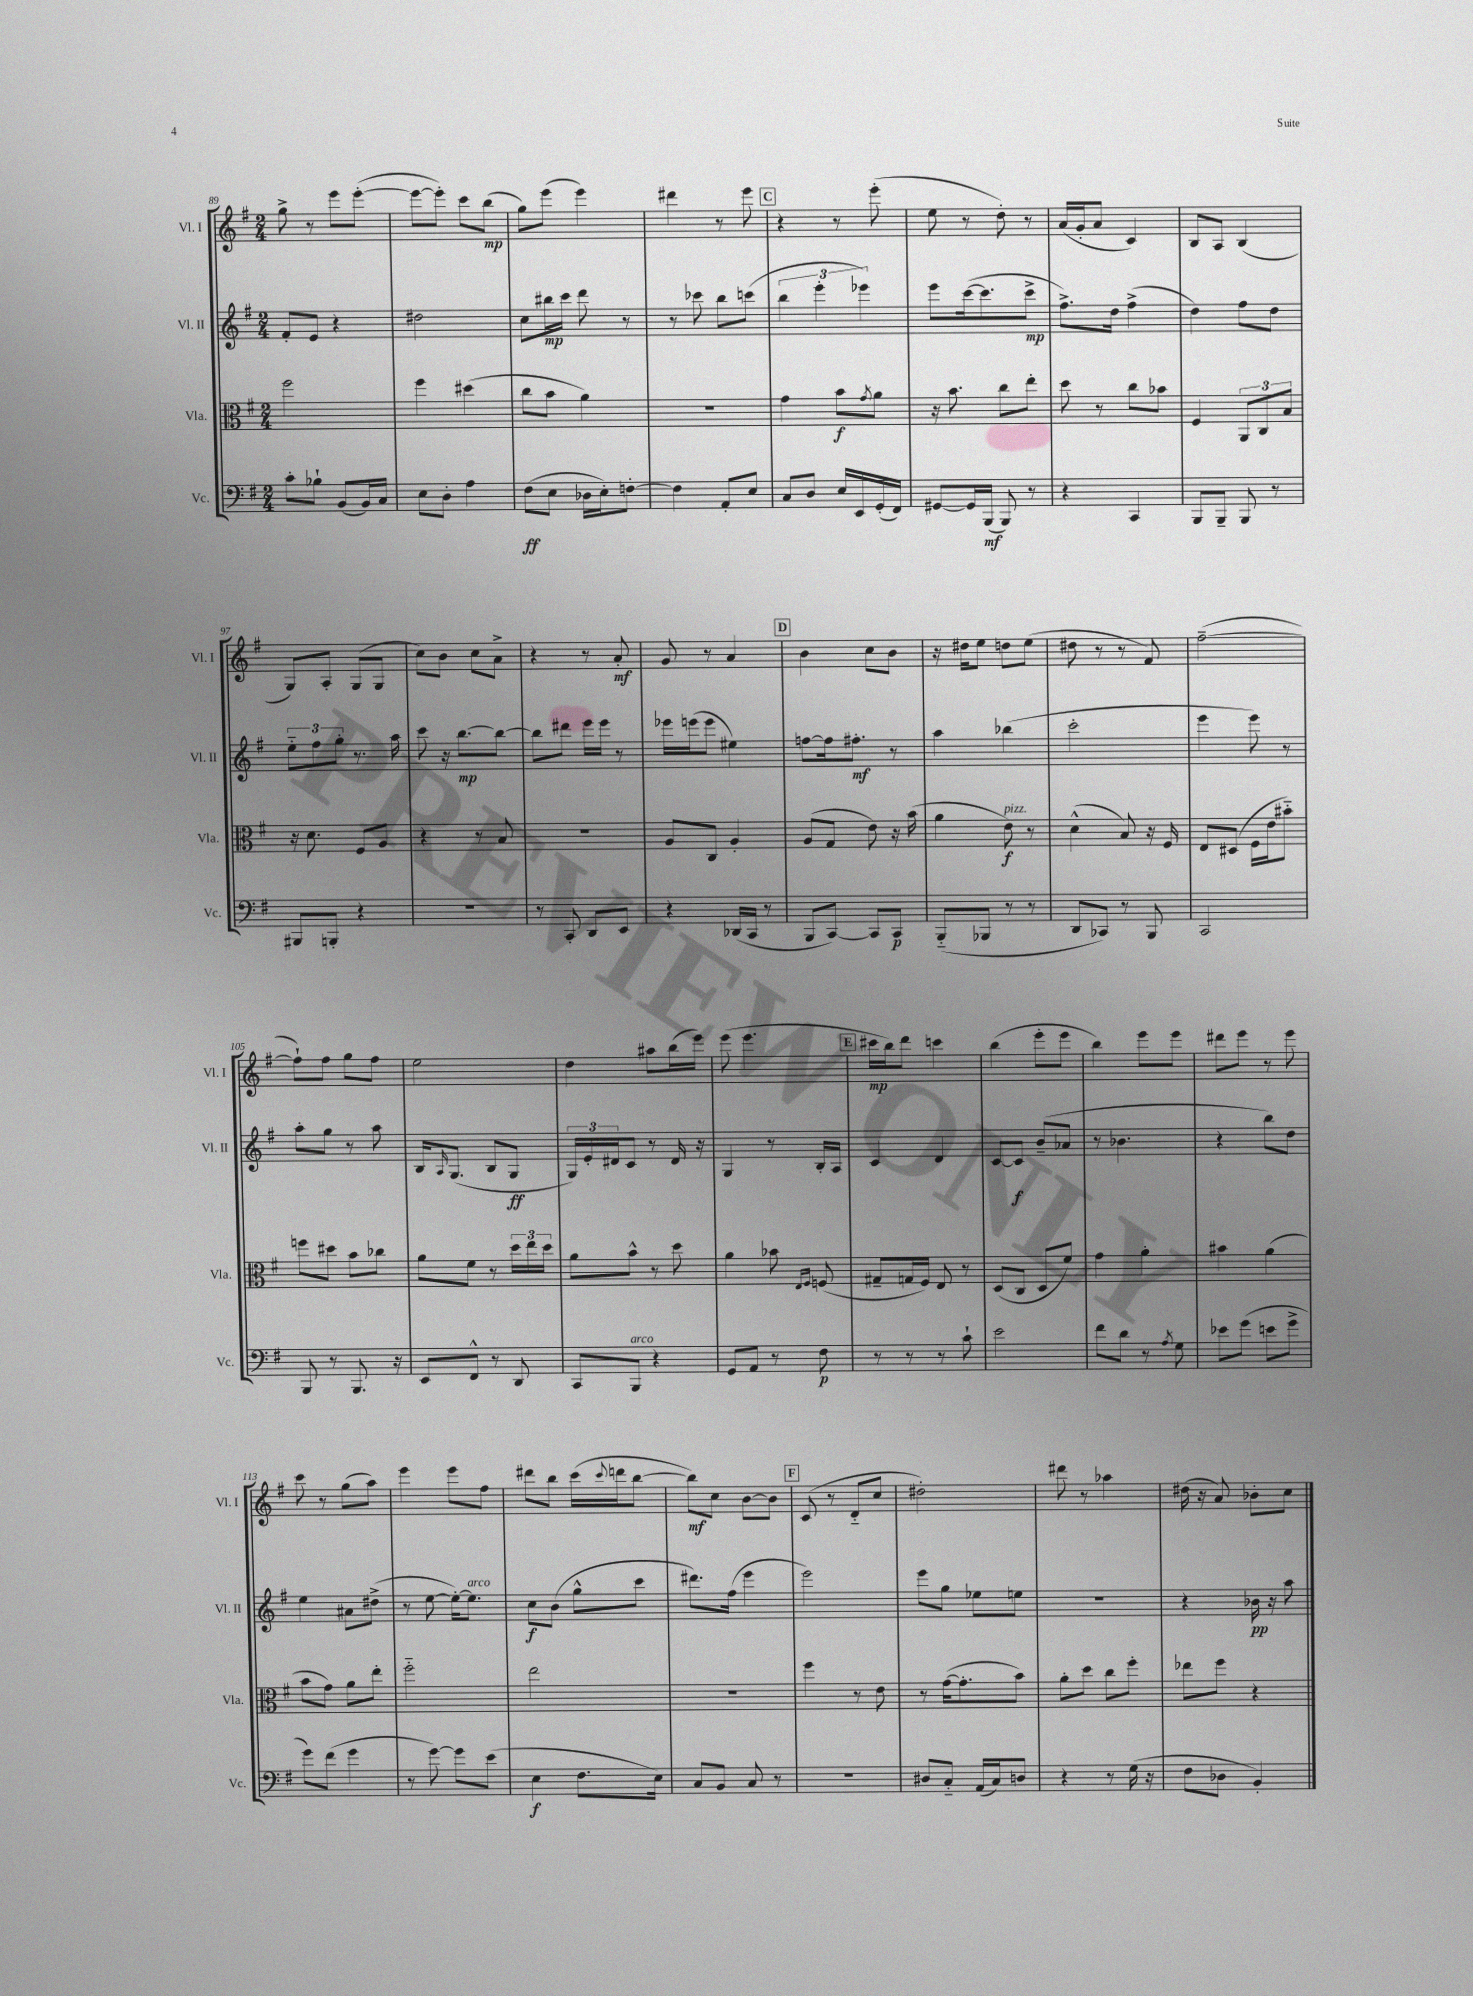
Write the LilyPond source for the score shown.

<<
\new StaffGroup <<
\new Staff = "s0" \with { instrumentName = "Vl. I" shortInstrumentName = "Vl. I" } {
    \clef treble \key g \major \numericTimeSignature \time 2/4
    g''8-> r8 e'''8 e'''8~-.( |
    e'''8~ e'''8-.) c'''8 b''8\mp( |
    g''8) e'''8( e'''4) |
    dis'''4 r8 e'''8 |
    \mark \markup { \box "C" } r4 r8 e'''8-.( |
    e''8 r8 d''8-.) r8 |
    a'16( g'16-. a'8 c'4) |
    b8 a8 b4( |
    g8) a8-. g8( g8 |
    c''8) b'8 c''8 a'8-> |
    r4 r8 a'8-.\mf |
    g'8 r8 a'4 |
    \mark \markup { \box "D" } b'4 c''8 b'8 |
    r16 dis''16 e''8 d''8 e''8( |
    dis''8 r8 r8 fis'8) |
    fis''2~--( |
    fis''8-!) fis''8 g''8 fis''8 |
    e''2 |
    d''4 ais''8 b''16( e'''16) |
    e'''8( e'''4. |
    \mark \markup { \box "E" } cis'''16\mp b''16) d'''8 c'''4 |
    b''4( e'''8-. e'''8 |
    b''4) e'''8 e'''8 |
    dis'''8 e'''8 r8 e'''8 |
    c'''8 r8 g''8( a''8) |
    e'''4 e'''8 fis''8 |
    dis'''8 b''8 c'''16( \appoggiatura { c'''8 } d'''16 b''8~ |
    b''8\mf) c''8 b'8~ b'8 |
    \mark \markup { \box "F" } c'8( r8 d'8-_ c''8 |
    dis''2-.) |
    dis'''8 r8 aes''4 |
    dis''16( r16 a'8) bes'8-. c''8 \bar "|." |
}
\new Staff = "s1" \with { instrumentName = "Vl. II" shortInstrumentName = "Vl. II" } {
    \clef treble \key g \major \numericTimeSignature \time 2/4
    fis'8-. e'8 r4 |
    dis''2 |
    c''8 bis''16\mp c'''16 d'''8 r8 |
    r8 ces'''8 b''8 c'''8( |
    \mark \markup { \box "C" } \tuplet 3/2 { b''4 e'''4-. ees'''4) } |
    e'''8 c'''16~( c'''8. c'''8->\mp |
    fis''8.->) d''16 fis''4->( |
    d''4) fis''8 d''8 |
    \tuplet 3/2 { e''8-_ fis''8 g''8-. } r8. a''16 |
    c'''8 r16 b''8.~\mp b''8~ |
    b''8 dis'''8 e'''16 e'''16 r8 |
    ees'''16 e'''16( e'''8 eis''4) |
    \mark \markup { \box "D" } f''8~ f''16 fis''8.-.\mf r8 |
    a''4 bes''4( |
    c'''2-. |
    e'''4 e'''8) r8 |
    a''8-. g''8 r8 a''8 |
    b16 \grace { a16 } g8.( b8 g8\ff |
    \tuplet 3/2 { g16) e'16-. dis'16 } c'8 r8 dis'16 r16 |
    g4 r8 b16-. a16 |
    \mark \markup { \box "E" } c'4 d'4 |
    c'8~ c'8\f b'8--( aes'8 |
    r8 bes'4. |
    r4 b''8) d''8 |
    e''4 ais'8 dis''8->( |
    r8 e''8~ e''16~-.) e''8.^\markup { \italic "arco" } |
    c''8\f b'8( g''8-^ c'''8 |
    dis'''8.) fis''16( e'''4 |
    \mark \markup { \box "F" } e'''2) |
    e'''8 g''8 ees''8 e''8 |
    r2 |
    r4 bes'16\pp r16 a''8 \bar "|." |
}
\new Staff = "s2" \with { instrumentName = "Vla." shortInstrumentName = "Vla." } {
    \clef alto \key g \major \numericTimeSignature \time 2/4
    fis''2 |
    fis''4 dis''4( |
    c''8 b'8 a'4) |
    r2 |
    \mark \markup { \box "C" } g'4 b'8\f \acciaccatura { g'8 } a'8 |
    r16 b'8. c''8 e''8-. |
    d''8 r8 c''8 bes'8 |
    fis4 \tuplet 3/2 { a,8 c8 b8 } |
    r16 d'8. fis8 a8 |
    r4 r8 b8 |
    R2 |
    a8 c8 a4-. |
    \mark \markup { \box "D" } a8( g8 e'8) r16 b'16( |
    a'4 e'8\f^\markup { \italic "pizz." }) r8 |
    d'4-^( b8) r16 fis16 |
    e8 dis8( fis16 e'16 bis'8-_) |
    f''8 dis''8 b'8 ces''8 |
    a'8 fis'8 r8 \tuplet 3/2 { d''16 e''16 d''16 } |
    a'8 b'8-^ r8 d''8 |
    a'4 bes'8 \grace { e16 fis16 } f8( |
    \mark \markup { \box "E" } gis8-- g16 fis16) e8 r8 |
    d8( c8 d8 fis'8) |
    g'4 a'4-. |
    bis'4 a'4( |
    b'8 g'8) a'8 e''8-. |
    fis''2-_ |
    e''2 |
    R2 |
    \mark \markup { \box "F" } fis''4 r8 e'8 |
    r8 g'16~( g'8.-. b'8) |
    a'8-. d''8 c''8 fis''8-. |
    ees''8 fis''8 r4 \bar "|." |
}
\new Staff = "s3" \with { instrumentName = "Vc." shortInstrumentName = "Vc." } {
    \clef bass \key g \major \numericTimeSignature \time 2/4
    c'8-. bes8-! b,8( b,16) c16 |
    e8 d8-. a4 |
    fis8\ff( e8 des16 e16-.) f8~-. |
    f4 a,8-. e8 |
    \mark \markup { \box "C" } c8 d8 e16 e,16 g,16-.( fis,16) |
    gis,8~ gis,16 b,,16\mf( b,,8) r8 |
    r4 c,4 |
    b,,8 b,,8-- b,,8 r8 |
    bis,,8 b,,8-. r4 |
    r2 |
    r8 c,8-. d,8 e,8 |
    r4 des,16( c,16 r8 |
    \mark \markup { \box "D" } b,,8 c,8~) c,8 c,8\p |
    b,,8-_( bes,,8 r8 r8 |
    d,8 ces,8) r8 b,,8 |
    c,2 |
    b,,8 r8 b,,8. r16 |
    e,8 fis,8-^ r8 d,8 |
    c,8 b,,8^\markup { \italic "arco" } r4 |
    g,8 a,8 r8 fis8\p |
    \mark \markup { \box "E" } r8 r8 r8 c'8-! |
    e'2 |
    fis'8 d'8 r8 \acciaccatura { a8 } g8 |
    ees'8 g'8( e'8 g'8-> |
    g'8) fis'8( g'4 |
    r8 g'8~) g'8 e'8( |
    e4\f fis8. e16) |
    c8 b,8 c8 r8 |
    \mark \markup { \box "F" } R2 |
    dis8 c8-_ a,16( c16) d8 |
    r4 r8 g16( r16 |
    fis8 des8 b,4-.) \bar "|." |
}
>>
>>
\layout { \context { \Score currentBarNumber = #89 } }
